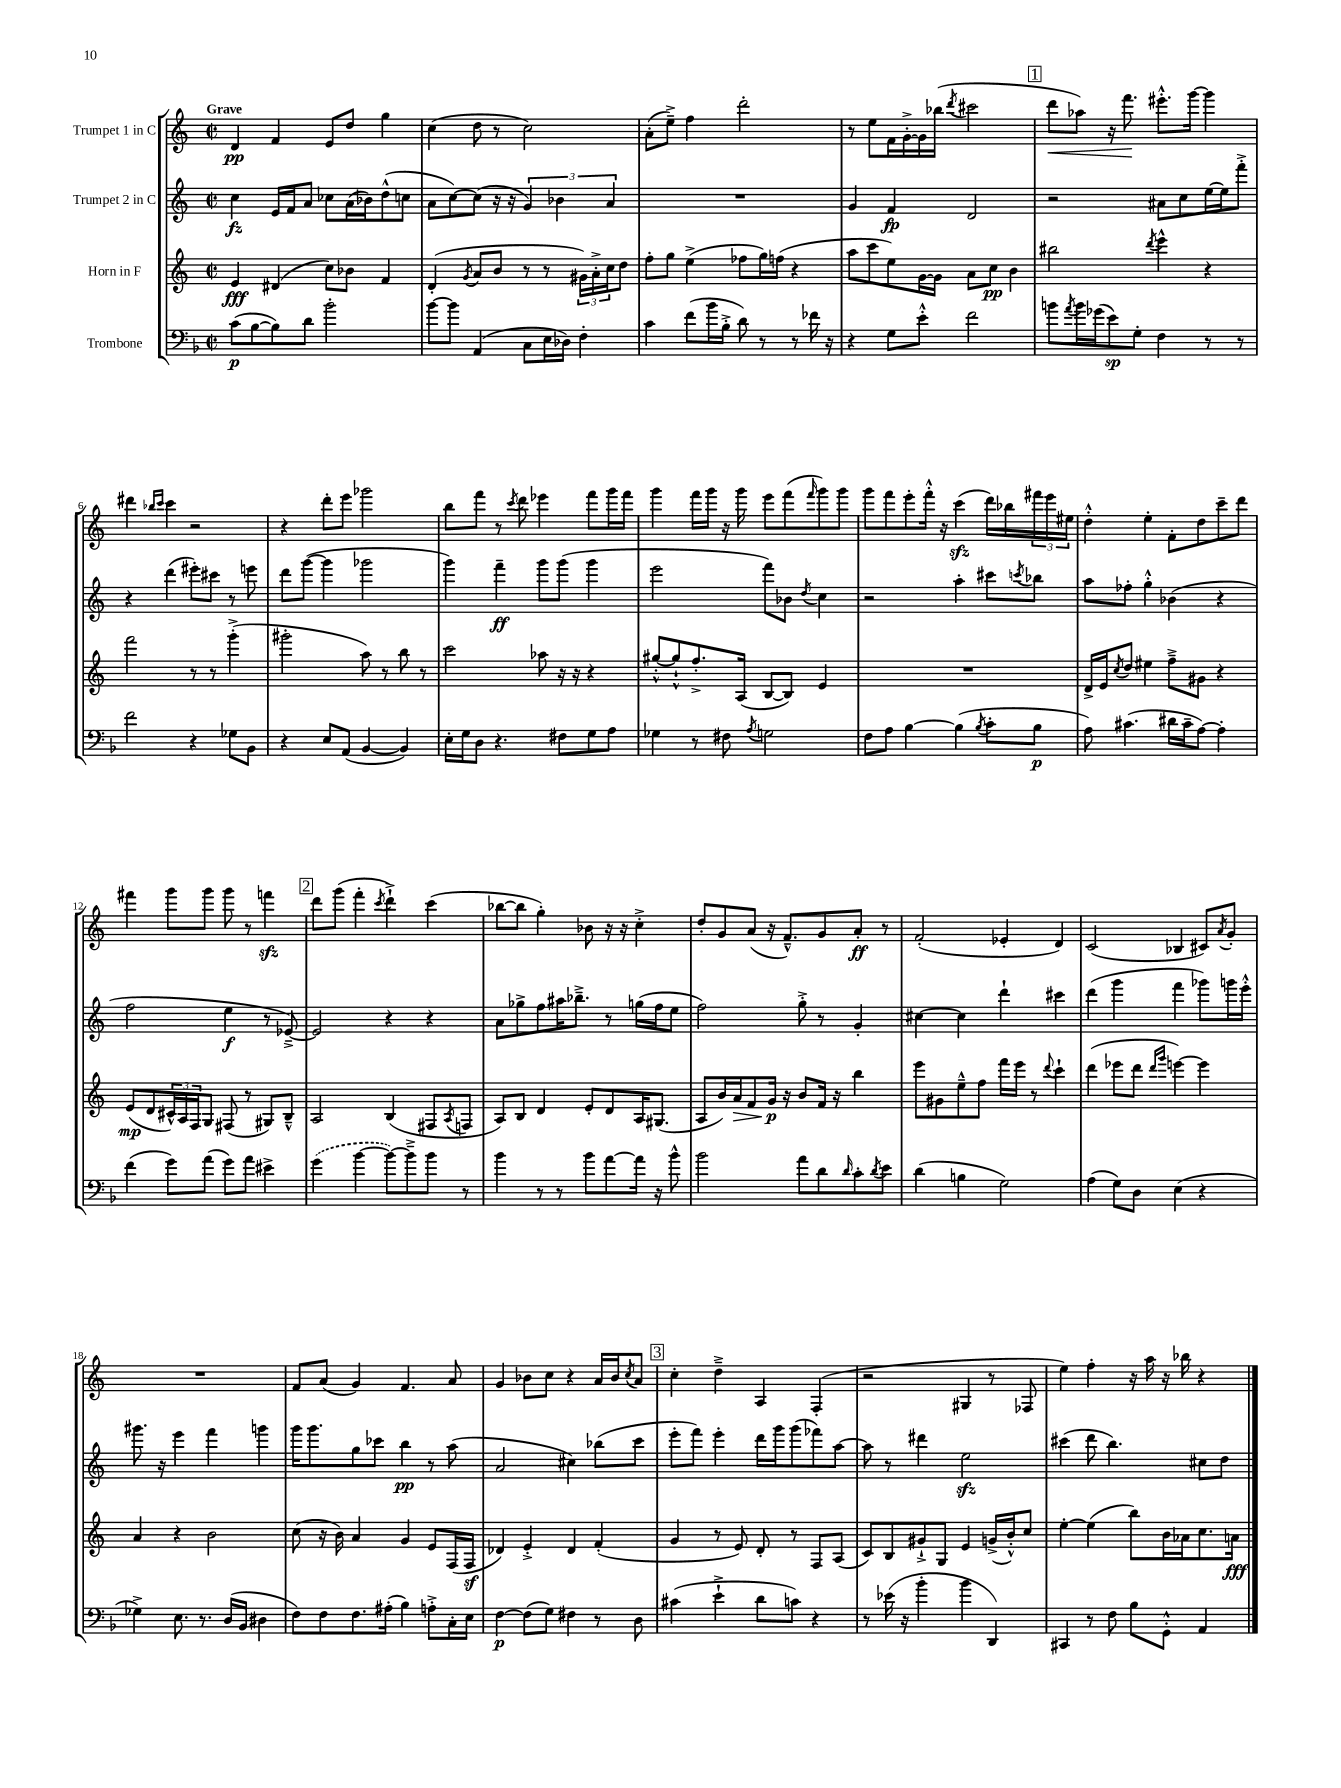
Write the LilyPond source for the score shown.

<<
\new StaffGroup <<
\new Staff = "s0" \with { instrumentName = "Trumpet 1 in C" } {
    \clef treble \key c \major \defaultTimeSignature \time 2/2 \tempo "Grave"
    d'4\pp f'4 e'8 d''8 g''4 |
    c''4( d''8 r8 c''2) |
    a'8-.( e''8--->) f''4 d'''2-. |
    r8 e''8 f'16 g'16~-.-> g'16 bes''16( \acciaccatura { d'''8 } cis'''2 |
    \mark \markup { \box "1" } d'''8\< aes''8) r16 f'''8.\! eis'''8.-.-^ g'''16~ g'''4 |
    dis'''4 \grace { bes''16 c'''16 } c'''4 r2 |
    r4 d'''8-. e'''8 ges'''2 |
    b''8 f'''8 r8 \acciaccatura { c'''8 } d'''8 ees'''4 f'''8 g'''16 f'''16 |
    g'''4 f'''16 g'''16 r16 g'''16 e'''8 f'''8( \grace { f'''16 } g'''8) g'''8 |
    g'''8 f'''8 e'''8-. f'''16-.-^ r16 c'''4\sfz( d'''16) bes''16 \tuplet 3/2 { fis'''16 e'''16 eis''16 } |
    d''4-.-^ e''4-. f'8-. d''8 c'''8-- d'''8 |
    fis'''4 g'''8 g'''8 g'''8 r8 f'''4\sfz |
    \mark \markup { \box "2" } d'''8 g'''8( f'''4-. \acciaccatura { c'''8 } d'''4-!->) c'''4( |
    bes''8~ bes''8 g''4-.) bes'8 r16 r16 c''4-.-> |
    d''8-. g'8 a'8( r16 f'8.---^) g'8 a'8-.\ff r8 |
    f'2-.( ees'4-. d'4) |
    c'2( bes4 cis'8) \acciaccatura { a'8 } g'8-. |
    R1 |
    f'8 a'8( g'4) f'4. a'8 |
    g'4 bes'8 c''8 r4 a'16 bes'16 \acciaccatura { c''8 } a'8 |
    \mark \markup { \box "3" } c''4-. d''4---> a4 f4-.( |
    r2 gis4 r8 fes8 |
    e''4) f''4-. r16 a''16 r16 bes''16 r4 \bar "|." |
}
\new Staff = "s1" \with { instrumentName = "Trumpet 2 in C" } {
    \clef treble \key c \major \defaultTimeSignature \time 2/2
    c''4\fz e'16 f'16 a'8 ces''8 a'16( bes'16) d''8-^( c''8 |
    a'8 c''8~) c''8( r16 r16 \tuplet 3/2 { g'4) bes'4 a'4 } |
    R1 |
    g'4 f'4\fp d'2 |
    \mark \markup { \box "1" } r2 ais'8 c''8 e''16~ e''16 f'''8-.-> |
    r4 d'''4( eis'''8-.) cis'''8 r8 e'''8 |
    d'''8 g'''8~( g'''4 ges'''2 |
    g'''4) f'''4--\ff g'''8 g'''8( g'''4 |
    e'''2 f'''8) bes'8 \acciaccatura { d''8 } c''4 |
    r2 a''4-. cis'''8 \acciaccatura { c'''8 } bes''8 |
    a''8 fes''8-. g''4-.-^ bes'4( r4 |
    f''2 e''4\f r8 ees'8~--->) |
    \mark \markup { \box "2" } ees'2 r4 r4 |
    a'8 ges''8-> f''8 ais''16 bes''8.---> r8 g''16( f''16 e''8 |
    f''2) g''8-.-> r8 g'4-. |
    cis''4~ cis''4 d'''4-! cis'''4 |
    d'''4( g'''4 f'''4 ges'''8) g'''16 e'''16-.-^ |
    gis'''8. r16 e'''4 f'''4 g'''4 |
    g'''16 g'''8. g''8 ces'''8 b''4\pp r8 a''8( |
    a'2 cis''4) bes''8( c'''8 |
    \mark \markup { \box "3" } e'''8-. f'''8) e'''4-. d'''16 g'''16 g'''8( fes'''8) a''8~ |
    a''8 r8 dis'''4 e''2\sfz |
    cis'''4( d'''8 b''4.) cis''8 d''8 \bar "|." |
}
\new Staff = "s2" \with { instrumentName = "Horn in F" } {
    \clef treble \key c \major \defaultTimeSignature \time 2/2
    e'4\fff dis'4( c''8) bes'8 f'4 |
    d'4-.( \acciaccatura { g'8 } a'8 b'8 r8 r8 \tuplet 3/2 { gis'16) a'16-.-> c''16 } d''8 |
    f''8-. g''8 e''4->( fes''8 g''16) f''16( r4 |
    a''8 c'''8 e''8) g'16~ g'16 a'8 c''8\pp b'4 |
    \mark \markup { \box "1" } bis''2 \acciaccatura { d'''8 } e'''4-^ r4 |
    f'''2 r8 r8 g'''4-.->( |
    gis'''2-. a''8) r8 b''8 r8 |
    c'''2 aes''8 r16 r16 r4 |
    gis''8~-.-^ gis''8-!-^ f''8.-.-> a16( b8~ b8) e'4 |
    R1 |
    d'16-> e'16 \acciaccatura { c''8 } d''8 eis''4 f''8---> gis'8 r4 |
    e'8\mp( d'8 \tuplet 3/2 { cis'16-^) a16 f16 } g8 fis8( r8 gis8) b8---^ |
    \mark \markup { \box "2" } a2 b4( fis8 \acciaccatura { a8 } f8 |
    a8) b8 d'4 e'8-. d'8 a16 gis8.( |
    a8 b'16) a'16\> f'8 g'16\p\! r16 b'8 f'16 r16 b''4 |
    e'''8 gis'8 e''8---^ f''8 f'''16 e'''16 r8 \appoggiatura { d'''8 } c'''4-! |
    d'''4( ees'''8 d'''8 \grace { d'''16 g'''16 } e'''4~) e'''4 |
    a'4 r4 b'2 |
    c''8( r16 b'16) a'4 g'4 e'8 f16( f16\sf |
    des'4) e'4-.-> des'4 f'4-.( |
    \mark \markup { \box "3" } g'4 r8 e'8) d'8-. r8 f8 a8( |
    c'8) b8 gis'8-!-> g8 e'4 g'16->( b'16-.-^) c''8 |
    e''4~-. e''4( b''8) b'16 aes'16 c''8. a'16\fff \bar "|." |
}
\new Staff = "s3" \with { instrumentName = "Trombone" } {
    \clef bass \key f \major \defaultTimeSignature \time 2/2
    c'8\p( bes8~ bes8) d'8 bes'2-. |
    bes'8~ bes'8 a,4( c8 e16 des16) f4-. |
    c'4 f'8( bes'16 bes16-.-> d'8) r8 r8 fes'16 r16 |
    r4 g8 e'8-.-^ f'2 |
    \mark \markup { \box "1" } b'8 \acciaccatura { a'8 } b'16 ges'16( e'8\sp) g8-. f4 r8 r8 |
    f'2 r4 ges8 bes,8 |
    r4 e8 a,8( bes,4~ bes,4) |
    e16-. g16 d8 r4. fis8 g8 a8 |
    ges4 r8 fis8 \acciaccatura { a8 } g2 |
    f8 a8 bes4~ bes4( \acciaccatura { bes8 } c'8-. bes8\p |
    a8) cis'4.( dis'16 cis'16-- a8~) a4-. |
    f'4( g'8) a'8( g'8) a'8 eis'4-> |
    \mark \markup { \box "2" } \once \slurDashed g'4( bes'4~ bes'8~) bes'8---> bes'8 r8 |
    bes'4 r8 r8 bes'8 a'8~ a'16 r16 bes'8-^ |
    bes'2 a'8 d'8 \grace { d'16 } c'8-. \acciaccatura { d'8 } e'8 |
    d'4( b4 g2) |
    a4( g8) d8 e4( r4 |
    ges4->) e8. r8. d16( bes,16 dis4 |
    f8) f8 f8. ais16-.( bes4) a8-.-> c16-. e16 |
    f4~\p f8( g8) fis4 r8 d8 |
    \mark \markup { \box "3" } cis'4( e'4-!-> d'8 c'8) r4 |
    r8 ees'16( r16 bes'4-. bes'4 d,4) |
    cis,4 r8 f8 bes8 g,8-.-^ a,4 \bar "|." |
}
>>
>>
